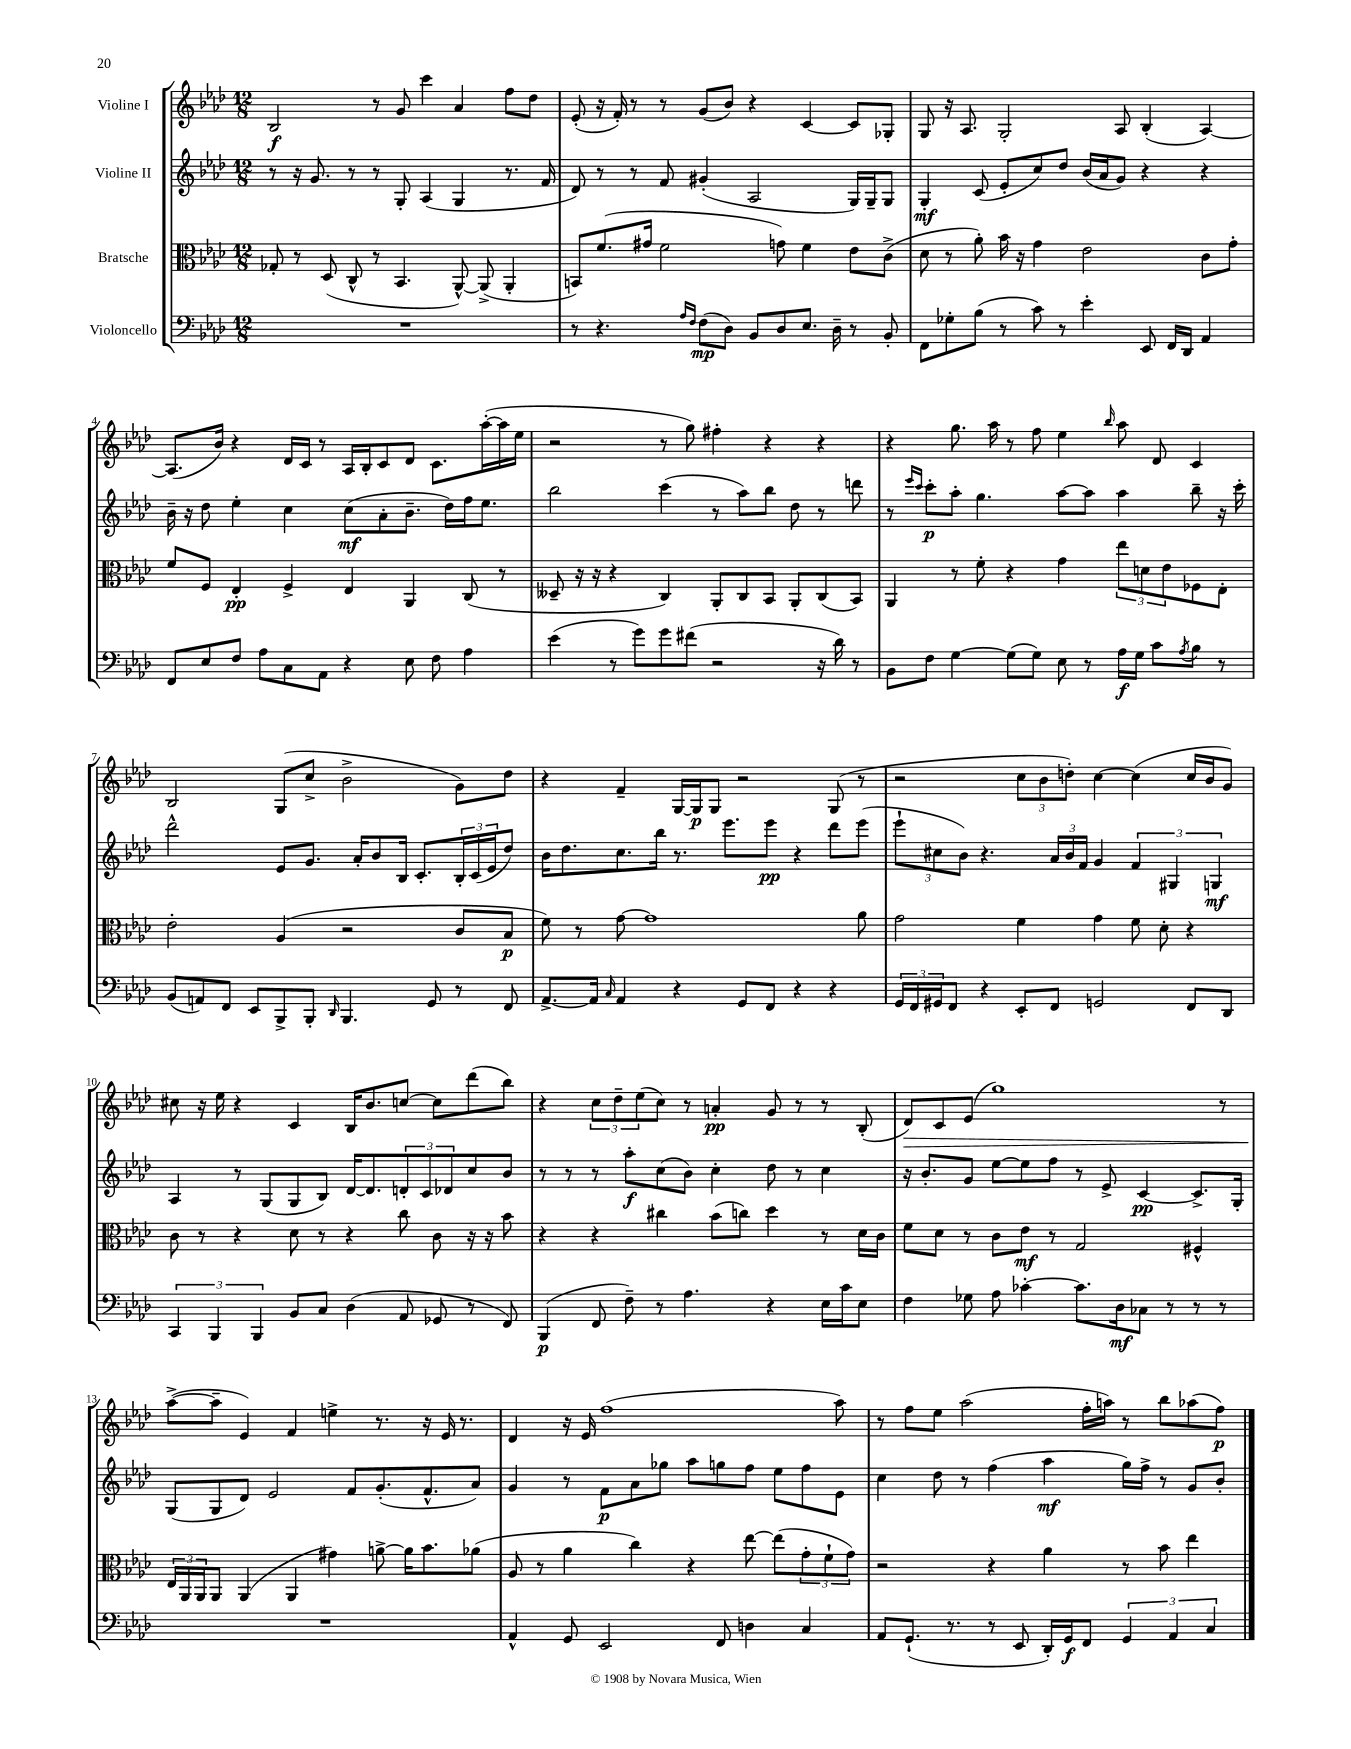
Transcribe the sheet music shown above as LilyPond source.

<<
\new StaffGroup <<
\new Staff = "s0" \with { instrumentName = "Violine I" } {
    \clef treble \key aes \major \numericTimeSignature \time 12/8
    bes2\f r8 g'8 c'''4 aes'4 f''8 des''8 |
    ees'8-.( r16 f'16-.) r8 r8 g'8( bes'8) r4 c'4~ c'8 ges8-. |
    g8 r16 aes8. g2-. aes8 bes4-.( aes4~) |
    aes8.( bes'16) r4 des'16 c'16 r8 aes16 bes16-. c'8 des'8 c'8. aes''16~-.( aes''16 ees''16 |
    r2 r8 g''8) fis''4-. r4 r4 |
    r4 g''8. aes''16 r8 f''8 ees''4 \grace { bes''16 } aes''8 des'8 c'4 |
    bes2 g8( c''8-> bes'2-> g'8) des''8 |
    r4 f'4-- g16~ g16\p g8 r2 g8( r8 |
    r2 \tuplet 3/2 { c''8 bes'8 d''8-.) } c''4~ c''4( c''16 bes'16 g'8) |
    cis''8 r16 ees''16 r4 c'4 bes16 bes'8. c''8~ c''8 des'''8( bes''8) |
    r4 \tuplet 3/2 { c''8 des''8-- ees''8( } c''8) r8 a'4-.\pp g'8 r8 r8 bes8-.( |
    des'8\>) c'8 ees'8( g''1) r8 |
    aes''8~->\!( aes''8-- ees'4) f'4 e''4-> r8. r16 ees'16 r8. |
    des'4 r16 ees'16 f''1( aes''8) |
    r8 f''8 ees''8 aes''2( f''16-. a''16) r8 bes''8 aes''8( f''8\p) \bar "|." |
}
\new Staff = "s1" \with { instrumentName = "Violine II" } {
    \clef treble \key aes \major \numericTimeSignature \time 12/8
    r8 r16 g'8. r8 r8 g8-. aes4( g4 r8. f'16 |
    des'8) r8 r8 f'8 gis'4-.( aes2 g16) g16-- g8 |
    g4-.\mf c'8( ees'8-. c''8) des''8 bes'16( aes'16 g'8) r4 r4 |
    bes'16-- r16 des''8 ees''4-. c''4 c''8\mf( aes'8-. bes'8.-- des''16) f''16 ees''8. |
    bes''2 c'''4( r8 aes''8) bes''8 des''8 r8 d'''8 |
    r8 \grace { ees'''16 c'''16 } c'''8-.\p aes''8-. g''4. aes''8~ aes''8 aes''4 bes''8-- r16 c'''16-. |
    des'''2-^ ees'8 g'8. aes'16-. bes'8 bes16 c'8.-. \tuplet 3/2 { bes16-. c'16( ees'16 } des''8) |
    bes'16 des''8. c''8. bes''16 r8. ees'''8. ees'''8\pp r4 des'''8 ees'''8( |
    \tuplet 3/2 { ees'''8-! cis''8 bes'8) } r4. \tuplet 3/2 { aes'16 bes'16 f'16 } g'4 \tuplet 3/2 { f'4 gis4 g4\mf } |
    aes4 r8 g8( g8 bes8) des'16~ des'8. \tuplet 3/2 { d'8-. c'8 des'8 } c''8 bes'8 |
    r8 r8 r8 aes''8-.\f c''8( bes'8) c''4-. des''8 r8 c''4 |
    r16 bes'8.-. g'8 ees''8~ ees''8 f''8 r8 ees'8-> c'4~\pp c'8.-> g16-. |
    g8( g8 des'8) ees'2 f'8 g'8.-.( f'8.-^ aes'8) |
    g'4 r8 f'8\p aes'8 ges''8 aes''8 g''8 f''8 ees''8 f''8 ees'8 |
    c''4 des''8 r8 f''4( aes''4\mf g''16) f''16-> r8 g'8 bes'8-. \bar "|." |
}
\new Staff = "s2" \with { instrumentName = "Bratsche" } {
    \clef alto \key aes \major \numericTimeSignature \time 12/8
    ges8-. r8 des8( c8-^ r8 bes,4. aes,8~-^) aes,8->( aes,4-. |
    b,8) f'8.( gis'16 f'2 g'8) f'4 ees'8 c'8->( |
    des'8 r8 aes'8-.) bes'16 r16 g'4 ees'2 c'8 g'8-. |
    f'8 f8 ees4-.\pp f4-> ees4 aes,4 c8( r8 |
    deses8-- r16 r16 r4 c4) aes,8-. c8 bes,8 aes,8-. c8( bes,8) |
    aes,4 r8 f'8-. r4 g'4 \tuplet 3/2 { ees''8 d'8 ees'8 } fes8 ees8-. |
    ees'2-. aes4( r2 c'8 bes8\p |
    f'8) r8 g'8~ g'1 aes'8 |
    g'2 f'4 g'4 f'8 des'8-. r4 |
    c'8 r8 r4 des'8 r8 r4 c''8 c'8 r16 r16 bes'8 |
    r4 r4 cis''4 bes'8( c''8) des''4 r8 des'16 c'16 |
    f'8 des'8 r8 c'8 ees'8\mf r8 g2 fis4-^ |
    \tuplet 3/2 { ees16 aes,16 aes,16 } aes,8 aes,4( aes,4 gis'4) a'8~-> a'16 bes'8. aes'8( |
    aes8 r8 aes'4 c''4) r4 ees''8~ ees''8( \tuplet 3/2 { g'8-. f'8-! g'8) } |
    r2 r4 aes'4 r8 bes'8 ees''4 \bar "|." |
}
\new Staff = "s3" \with { instrumentName = "Violoncello" } {
    \clef bass \key aes \major \numericTimeSignature \time 12/8
    R1. |
    r8 r4. \grace { aes16 f16 } f8\mp( des8) bes,8 des8 ees8. des16-- r8 bes,8-. |
    f,8 ges8-. bes8( r8 c'8) r8 ees'4-. ees,8 f,16 des,16 aes,4 |
    f,8 ees8 f8 aes8 c8 aes,8 r4 ees8 f8 aes4 |
    ees'4( r8 g'8) g'8 fis'8( r2 r16 des'16) r8 |
    bes,8 f8 g4~ g8( g8) ees8 r8 aes16\f g16 c'8 \acciaccatura { aes8 } bes8 r8 |
    bes,8( a,8) f,8 ees,8 bes,,8-> bes,,8-. \grace { des,16 } bes,,4. g,8 r8 f,8 |
    aes,8.~-> aes,16 \grace { c16 } aes,4 r4 g,8 f,8 r4 r4 |
    \tuplet 3/2 { g,16 f,16 gis,16 } f,8 r4 ees,8-. f,8 g,2 f,8 des,8 |
    \tuplet 3/2 { c,4 bes,,4 bes,,4 } bes,8 c8 des4( aes,8 ges,8 r8 f,8) |
    bes,,4\p( f,8 f8--) r8 aes4. r4 ees16 c'16 ees8 |
    f4 ges8 aes8 ces'4~-. ces'8. des16\mf ces8 r8 r8 r8 |
    R1. |
    aes,4-^ g,8 ees,2 f,8 d4 c4 |
    aes,8 g,8.-!( r8. r8 ees,8 des,16-.) g,16\f f,8 \tuplet 3/2 { g,4 aes,4 c4 } \bar "|." |
}
>>
>>
